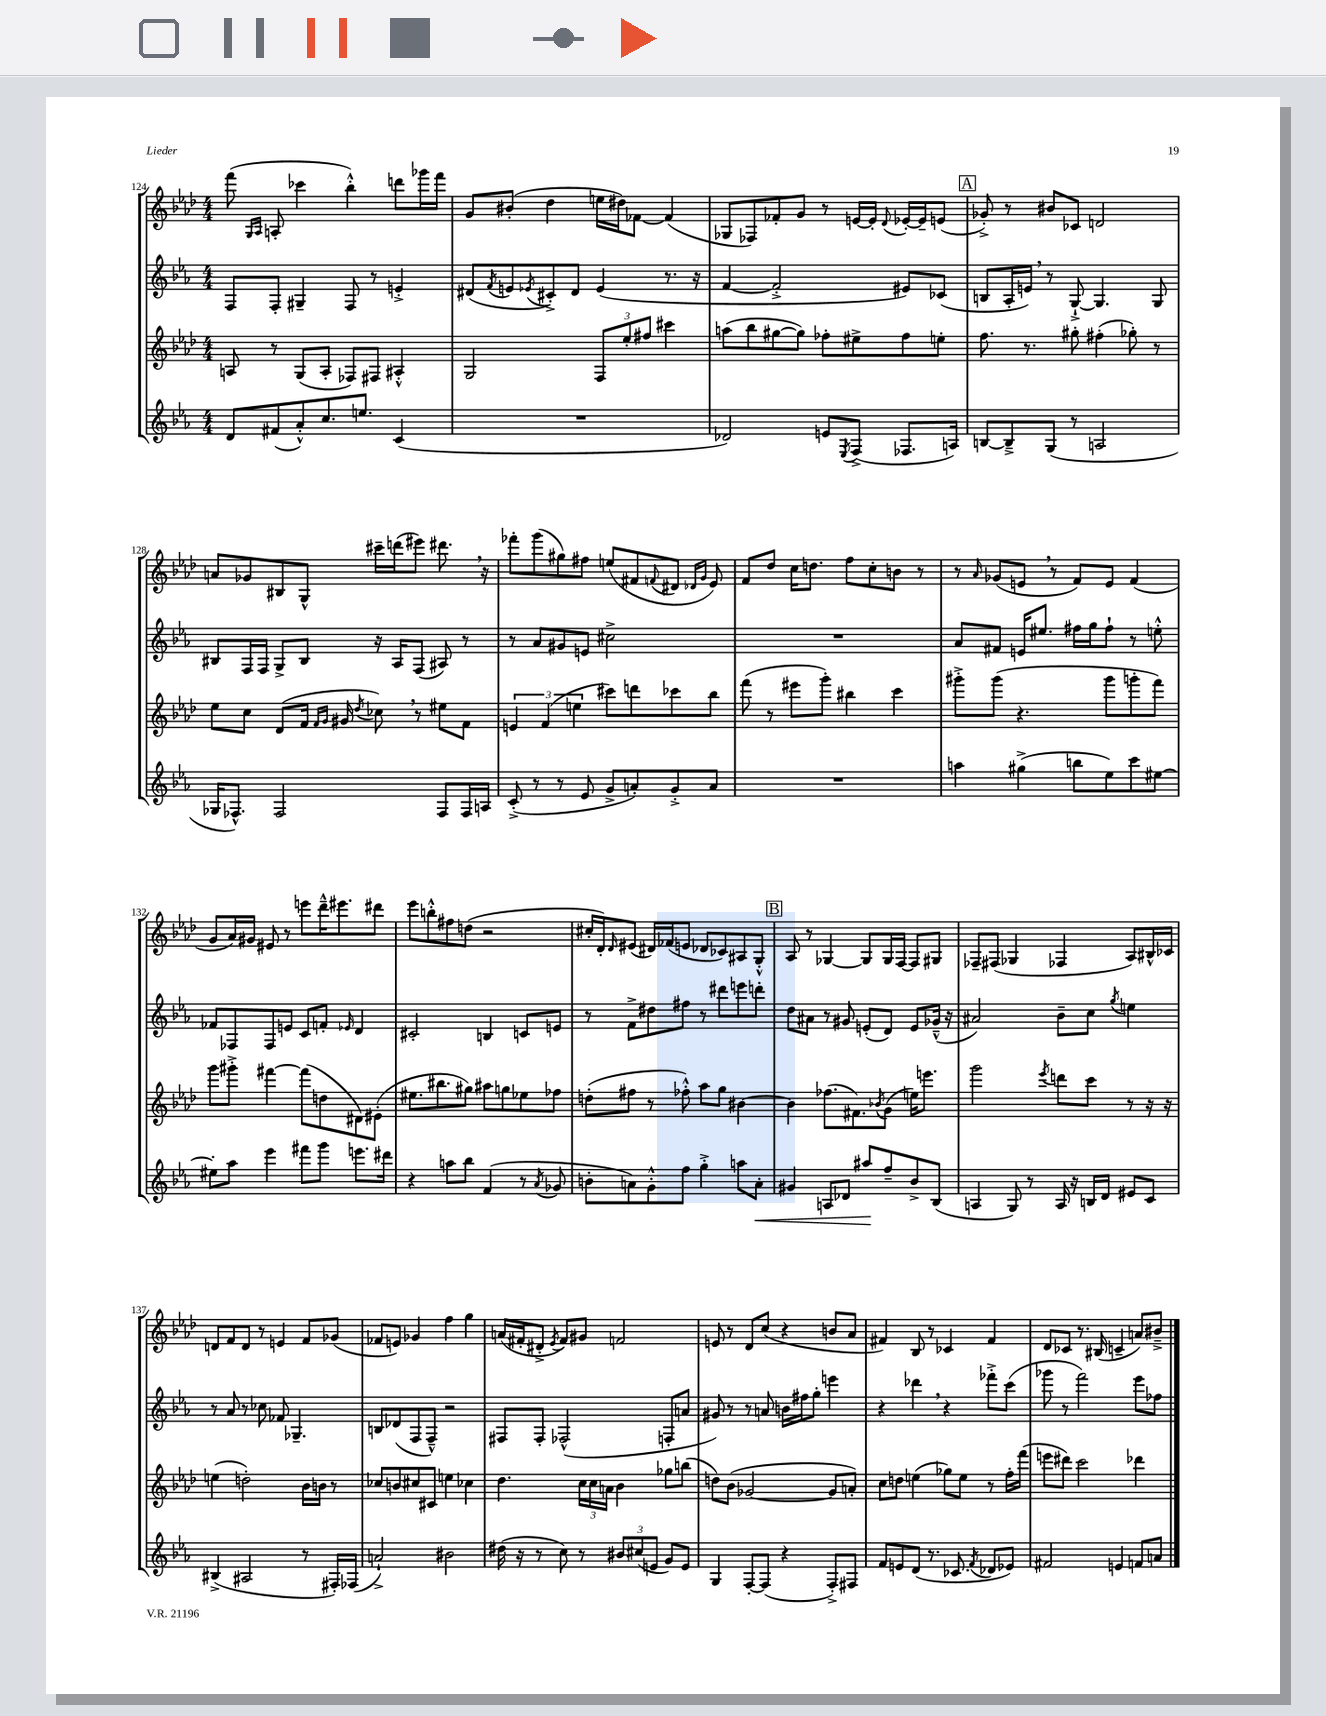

**kern	**kern	**kern	**kern
*staff4	*staff3	*staff2	*staff1
*clefG2	*clefG2	*clefG2	*clefG2
*k[b-e-a-]	*k[b-e-a-d-]	*k[b-e-a-]	*k[b-e-a-d-]
*M4/4	*M4/4	*M4/4	*M4/4
8d	8A	8F	(8fff
.	.	.	16qqG
.	.	.	16qqA-
(8f#	8r	8F'	8A'
8a-'^^)	(8G	4G#~	4ccc-
8.cc	8A'	.	.
.	8F-)	8F	4bb-'^^)
8.ee	.	.	.
.	8F#	8r	.
(4c	4A#'^^	4e'^	8ddd
.	.	.	16ggg-
.	.	.	16fff
=	=	=	=
1r	2G	(8d#	8g
.	.	8qf	.
.	.	8e	(8b#'
.	.	8qe-	.
.	.	8c#'^)	4dd-
.	.	8d#	.
.	12F	(4e-	16ee
.	.	.	16dd#)
.	12ee-'	.	.
.	.	.	[8f-
.	12ff#	.	.
.	4ccc#	8.r	(4f-]
.	.	16r	.
=	=	=	=
2d-)	(8aa	[4f	8G-
.	8bb-	.	8F-)
.	[8gg#	2f'^]	8f-'
.	8gg#])	.	8g
8e	8ff-'	.	8r
8qE-	.	.	.
(8F^	8ee#^	.	[16e
.	.	.	16e']
.	.	.	8qqd-
8.F-	8ff-	8e#)	[16e-'
.	.	.	16e-~]
.	8ee'	(8c-	(8e
16A)	.	.	.
=	=	=	=
[8B	8.ff	8B	8g-'^)
8B~^]	.	16A-'	8r
.	8.r	16e)	.
(8G	.	8r	8b#
8r	8gg#'	[8G`^	8c-
2A	(4ff#'	4.G]	2d
.	8gg-')	.	.
.	8r	8G	.
=	=	=	=
16G-	8ee-	8B#	8a
8.F-^^)	.	.	.
.	8cc	16F	8g-
.	.	16F	.
2F-	(8d-	8G^	8B#
.	16f	8B#	8G^^
.	16qqf	.	.
.	16qqg	.	.
.	16g#	.	.
.	8qdd-	.	.
.	8cc-)	16r	16ccc#~
.	.	16A-	(16ddd
.	8r	(8F	8eee#)
8F-	8ee#	8A#)	8.ddd#
16F-	8f	8r	.
16A	.	.	16r
=	=	=	=
(8c'^	6e	8r	8fff-'
8r	.	8a-	(8ggg
.	(6f	.	.
8r	.	8g#	8gg#)
.	6ee	.	.
8e-	.	8e	8ff#
8g^	8ccc#)	2cc#^	(8ee
8a')	8ddd	.	8f#
.	.	.	8qqf
8g'^	8ccc-	.	8d#
.	.	.	16qqd-
.	.	.	16qqg
8a	8bb-	.	8e-)
=	=	=	=
1r	(8fff	1r	8f
.	8r	.	8dd-
.	8eee#	.	16cc
.	.	.	8.dd
.	8ggg')	.	.
.	4bb#	.	8ff
.	.	.	8cc'
.	4ccc	.	8b
.	.	.	8r
=	=	=	=
4aa	8ggg#'^	8a-	8r
.	.	.	16qqa-
.	(8ggg#	8f#	(8g-
(4gg#^	4.r	16e	8e
.	.	8.ee#	.
.	.	.	8r
8bb	.	16ff#	8f)
.	.	16gg	.
8ee-)	8ggg#	8ff#`	8e
8ccc	8ggg'	8r	(4f
[8ee#	8fff)	8ee'^^	.
=	=	=	=
8ee#']	8ggg	8f-	8g
8aa-	8ggg#'^	8F-	16a-)
.	.	.	16g#
4eee-	[4fff#	8F-	8e#
.	.	8e	8r
8fff#	(8fff#]	8c	8eee
8ggg	8dd	8f'	16ddd-~^^
.	.	.	8.eee#
.	.	16qqe-	.
8.eee	8d#)	4d	.
.	(8e#'	.	8ddd#
16ddd#	.	.	.
=	=	=	=
4r	8.ee#	2c#'	8eee-
.	.	.	8bb'^^
.	8.bb#	.	.
8aa	.	.	8ff#
8bb-	8gg#)	.	(8dd
(4f	8aa#	4B	2r
.	8gg	.	.
8r	8ee-	8c	.
8qa-	.	.	.
8g-	8ff-	8e	.
=	=	=	=
8b'	(8dd'	8r	16cc#'
.	.	.	16d-')
.	.	.	16qqd-
8a)	8ff#	8f^	(8e#
8g'^^	8r	8dd#	16d#)
.	.	.	(16f-
8ff	8ff-'^^)	8ff#	8e
4gg'^	8aa-	8r	8d-
.	8gg	8ddd#	8c-)
8aa	[4b#	8eee	8A#
8a'	.	8ddd'	8G'^^
=	=	=	=
4g#	4b#]	8dd	8A-
.	.	8a#	8r
8A	(8.ff-	8r	[4G-
8d-	.	8g#	.
.	8.f#)	.	.
8aa#	.	(8e'	8G-]
.	8qb-	.	.
8ff~	(8g	8d)	16G-
.	.	.	[16F
8b-^	16ee)	8e	8F]
.	8.eee	.	.
(8B-	.	(16g-~^^	8G#
.	.	16r	.
=	=	=	=
4A	2ggg	2a#)	8F-~
.	.	.	(8F#
8G)	.	.	4G-
8r	.	.	.
.	8qeee-	.	.
16A	8ddd	8b-~	4F-
16r	.	.	.
16B	8ccc	8cc	.
16d	.	.	.
.	.	8qgg	.
8e#	8r	4ee	8A-)
8c	16r	.	16B#^^
.	16r	.	16c-
=	=	=	=
(4B#^	(4ee	8r	8d
.	.	8a-	8f
2A#	2dd')	8r	8d
.	.	8cc-	8r
.	.	8f-	4e
.	.	4.G-~	.
8r	16b-	.	8f
.	16b	.	.
16F#')	8r	.	(8g-
(16F-	.	.	.
=	=	=	=
2a`^)	8cc-	8B	8f-
.	8b	(8d-	8e)
.	8cc#	8F	4g-
.	8c#	8F~^^)	.
2b#	4ee	2r	4ff
.	4cc-	.	4gg
=	=	=	=
(16dd#	4.dd-	8F#	(16a
16r	.	.	16f#'
8r	.	8F#'	8d#'^
.	.	.	8qe-
8cc)	.	(2F-^^	8f#)
8r	24cc	.	8g#
.	24cc	.	.
.	24a	.	.
12b#	4b-	.	2f
(12cc#	.	.	.
12e	.	.	.
8g)	8gg-	8F'	.
8e	(8bb	8a	.
=	=	=	=
4G	8dd)	8g#)	8e
.	(8b-	8r	8r
[8F'	[2g-	8r	8d-
(8F]	.	8a	(8cc
4r	.	16b	4r
.	.	16ff#	.
.	.	8gg'	.
8F'^)	8g-]	4eee	8b
8F#	8a')	.	8a-
=	=	=	=
8f	8cc	4r	4f#)
8e	8dd	.	.
(8d	(4ee	4ddd-	8B-
8.r	.	.	8r
.	8gg-)	4r	4c-
8.c-	.	.	.
.	8ee	.	.
8qf	.	.	.
8d-	8r	8fff-'^	4f#
8e-)	16ff'	(8ccc	.
.	(16fff	.	.
=	=	=	=
2f#	8eee	8ggg-	8d-
.	8ddd#)	8r	8c-
.	2ccc	2fff)	8.r
.	.	.	(16B#
4e	.	.	4c~
8f	4ddd-	8eee-	8a)
8a	.	8ff-	8b#~^
==	==	==	==
*-	*-	*-	*-
